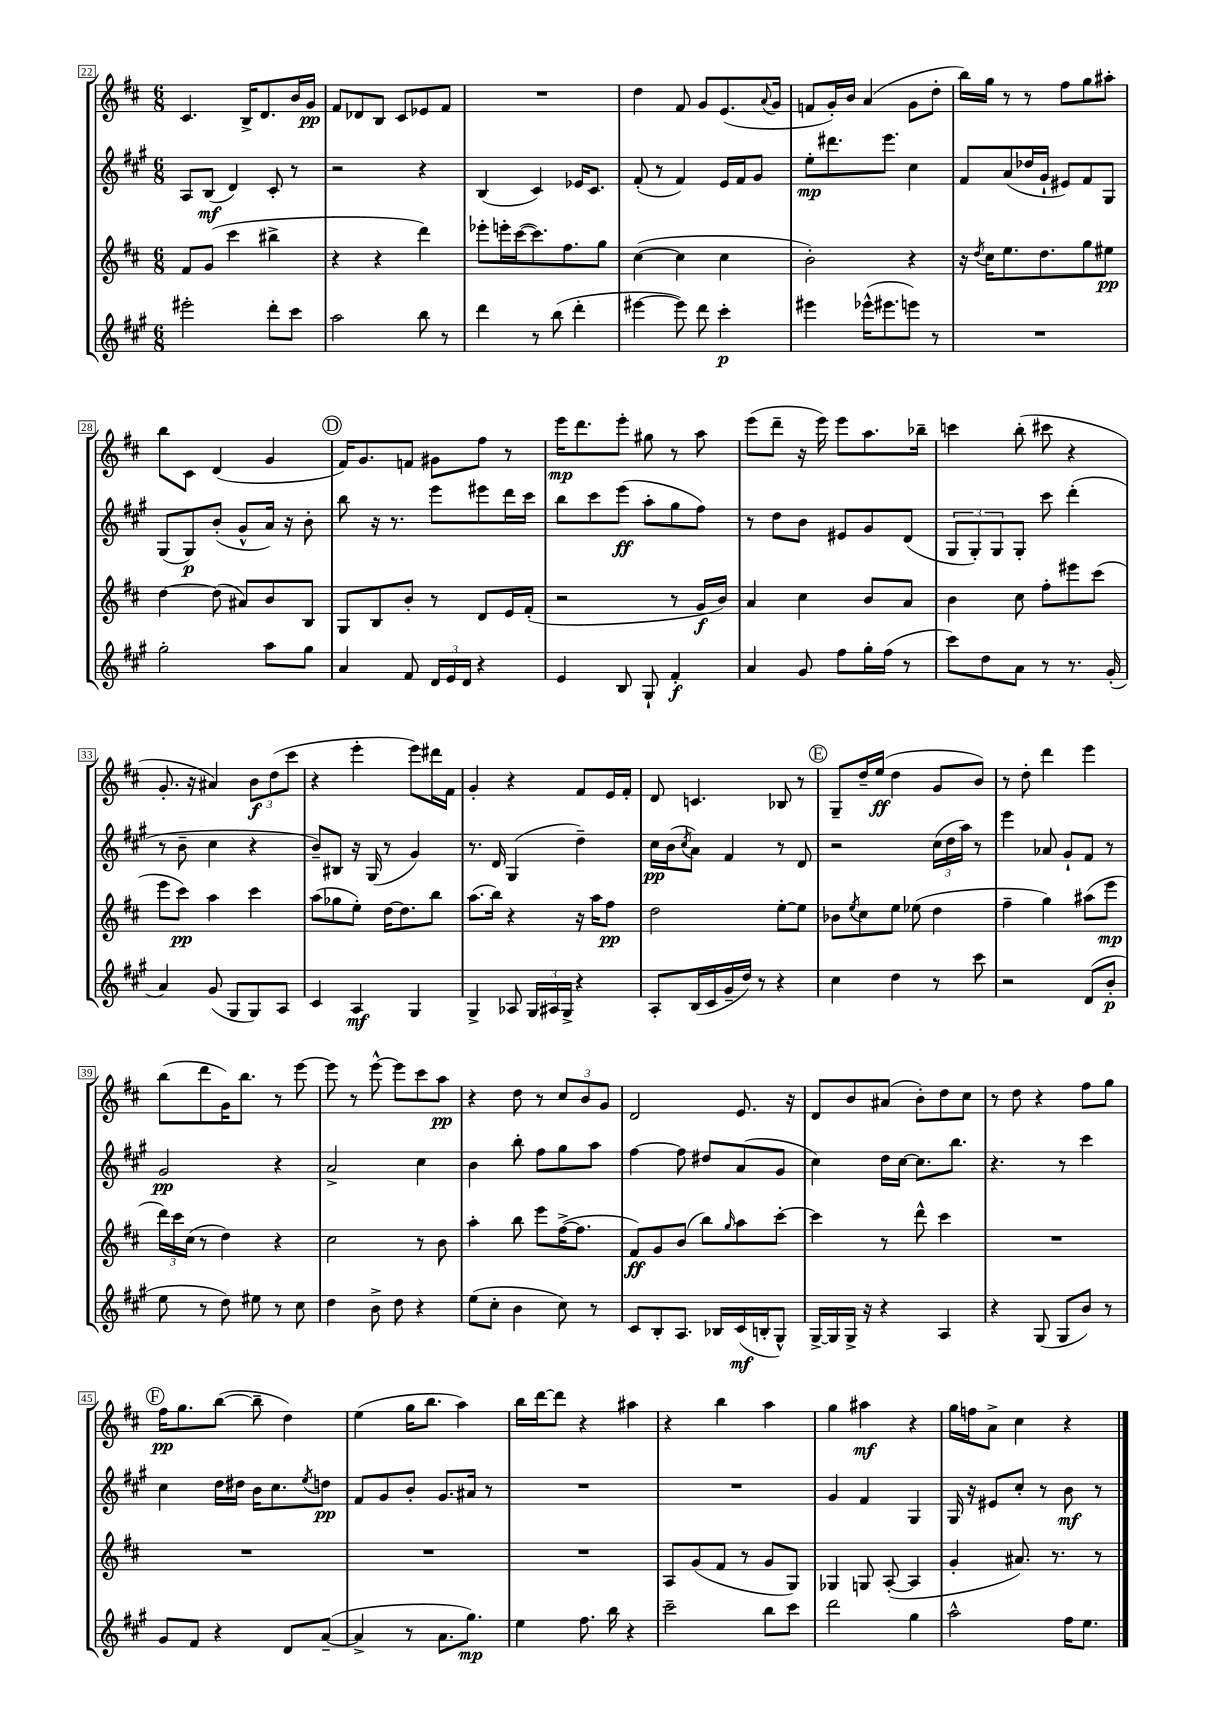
<<
\new StaffGroup <<
\new Staff = "s0" {
    \clef treble \key d \major \numericTimeSignature \time 6/8
    cis'4. b16-> d'8. b'16 g'16\pp |
    fis'8 des'8 b8 cis'8 ees'8 fis'8 |
    R2. |
    d''4 fis'8 g'8 e'8.( \appoggiatura { a'8 } g'16 |
    f'8 g'16-.) b'16 a'4( g'8 d''8-. |
    b''16) g''16 r8 r8 fis''8 g''8 ais''8-. |
    b''8 cis'8 d'4( g'4 |
    \mark \markup { \circle "D" } fis'16) g'8. f'8 gis'8 fis''8 r8 |
    e'''16\mp d'''8. e'''8-. gis''8 r8 a''8 |
    e'''8( d'''8-- r16 e'''16) e'''8 a''8. bes''16-- |
    c'''4 b''8-.( cis'''8 r4 |
    g'8.-. r16 ais'4) \tuplet 3/2 { b'8\f d''8( cis'''8 } |
    r4 e'''4-. e'''8) dis'''16 fis'16 |
    g'4-. r4 fis'8 e'16 fis'16-. |
    d'8 c'4. bes8 r8 |
    \mark \markup { \circle "E" } g8-- d''16-- e''16\ff( d''4 g'8 b'8) |
    r8 d''8-. d'''4 e'''4 |
    b''8( d'''8 g'16) b''8. r8 e'''8~ |
    e'''8 r8 e'''8~-^ e'''8 cis'''8 a''8\pp |
    r4 d''8 r8 \tuplet 3/2 { cis''8 b'8 g'8 } |
    d'2 e'8. r16 |
    d'8 b'8 ais'8( b'8-.) d''8 cis''8 |
    r8 d''8 r4 fis''8 g''8 |
    \mark \markup { \circle "F" } fis''16\pp g''8. b''8~( b''8-- d''4) |
    e''4( g''16 b''8. a''4) |
    b''16 d'''16~ d'''8 r4 ais''4 |
    r4 b''4 a''4 |
    g''4 ais''4\mf r4 |
    g''16 f''16 a'8-> cis''4 r4 \bar "|." |
}
\new Staff = "s1" {
    \clef treble \key a \major \numericTimeSignature \time 6/8
    a8 b8\mf( d'4) cis'8-. r8 |
    r2 r4 |
    b4( cis'4) ees'16 cis'8. |
    fis'8-.( r8 fis'4) e'16 fis'16 gis'8 |
    e''8-.\mp dis'''8. e'''8. cis''4 |
    fis'8 a'8( des''16 gis'16-! eis'8) fis'8 gis8 |
    gis8( gis8\p) b'8-.( gis'8-^ a'16) r16 b'8-. |
    \mark \markup { \circle "D" } b''8 r16 r8. e'''8 eis'''8 d'''16 cis'''16 |
    b''8 cis'''8 e'''8\ff( a''8-. gis''8 fis''8) |
    r8 d''8 b'8 eis'8 gis'8 d'8( |
    \tuplet 3/2 { gis8 gis8-.) gis8 } gis8-. cis'''8 d'''4-.( |
    r8 b'8-- cis''4 r4 |
    b'8--) bis8 r16 gis16( r8 gis'4) |
    r8. d'16 gis4( d''4--) |
    cis''16\pp b'16( \acciaccatura { cis''8 } a'8) fis'4 r8 d'8 |
    \mark \markup { \circle "E" } r2 \tuplet 3/2 { cis''16( d''16 a''16) } r8 |
    e'''4 aes'8 gis'8-! fis'8 r8 |
    gis'2\pp r4 |
    a'2-> cis''4 |
    b'4 b''8-. fis''8 gis''8 a''8 |
    fis''4~ fis''8 dis''8 a'8( gis'8 |
    cis''4) d''16 cis''16~ cis''8. b''8. |
    r4. r8 cis'''4 |
    \mark \markup { \circle "F" } cis''4 d''16 dis''16 b'16 cis''8. \acciaccatura { e''8 } d''8\pp |
    fis'8 gis'8 b'8-. gis'8. ais'16 r8 |
    R2. |
    R2. |
    gis'4 fis'4 gis4 |
    gis16 r16 eis'8 cis''8-. r8 b'8\mf r8 \bar "|." |
}
\new Staff = "s2" {
    \clef treble \key d \major \numericTimeSignature \time 6/8
    fis'8 g'8( cis'''4 bis''4-> |
    r4 r4 d'''4) |
    ees'''8-. e'''16-. cis'''16~( cis'''8.) fis''8. g''8 |
    cis''4~( cis''4 cis''4 |
    b'2-.) r4 |
    r16 \acciaccatura { d''8 } cis''16 e''8. d''8. g''8 eis''8\pp |
    d''4~ d''8( ais'8) b'8 b8 |
    \mark \markup { \circle "D" } g8 b8 b'8-. r8 d'8 e'16 fis'16-.( |
    r2 r8 g'16\f b'16) |
    a'4 cis''4 b'8 a'8 |
    b'4 cis''8 fis''8-. eis'''8 cis'''8( |
    e'''8 cis'''8\pp) a''4 cis'''4 |
    a''8( ges''8 e''8-.) d''16~ d''8. b''8 |
    a''8.( b''16) r4 r16 a''16 fis''8\pp |
    d''2 e''8~-. e''8 |
    \mark \markup { \circle "E" } bes'8 \acciaccatura { e''8 } cis''8 e''8 ees''8( d''4 |
    fis''4-- g''4) ais''8( e'''8\mp |
    \tuplet 3/2 { d'''16) cis'''16 cis''16( } r8 d''4) r4 |
    cis''2 r8 b'8 |
    a''4-. b''8 e'''8 fis''16~->( fis''8. |
    fis'8\ff) g'8 b'8( b''8) \grace { g''16 } a''8 cis'''8~-. |
    cis'''4 r8 d'''8-^ cis'''4 |
    R2. |
    \mark \markup { \circle "F" } R2. |
    R2. |
    R2. |
    a8 g'8( fis'8 r8 g'8 g8) |
    ges4 g8 a8~-.( a4 |
    g'4-. ais'8.) r8. r8 \bar "|." |
}
\new Staff = "s3" {
    \clef treble \key a \major \numericTimeSignature \time 6/8
    eis'''2-. d'''8-. cis'''8 |
    a''2 b''8 r8 |
    d'''4 r8 b''8( d'''4-. |
    eis'''4~ eis'''8) d'''8 cis'''4-.\p |
    eis'''4 ees'''16-^( eis'''8. e'''8) r8 |
    R2. |
    gis''2-. a''8 gis''8 |
    \mark \markup { \circle "D" } a'4 fis'8 \tuplet 3/2 { d'16 e'16 d'16 } r4 |
    e'4 b8 gis8-! fis'4-.\f |
    a'4 gis'8 fis''8 gis''16-. fis''16( r8 |
    cis'''8) d''8 a'8 r8 r8. gis'16-.( |
    a'4) gis'8( gis8 gis8) a8 |
    cis'4 a4\mf gis4 |
    gis4-> aes8 \tuplet 3/2 { gis16 ais16 gis16-> } r4 |
    a8-. b16( cis'16 gis'16-- d''16) r8 r4 |
    \mark \markup { \circle "E" } cis''4 d''4 r8 cis'''8 |
    r2 d'8( b'8-.\p |
    e''8 r8 d''8) eis''8 r8 cis''8 |
    d''4 b'8-> d''8 r4 |
    e''8( cis''8-. b'4 cis''8) r8 |
    cis'8 b8-. a8. bes16 cis'16\mf( b16-. gis8-^) |
    gis16~-> gis16 gis16-> r16 r4 a4 |
    r4 gis8( gis8 b'8) r8 |
    \mark \markup { \circle "F" } gis'8 fis'8 r4 d'8 a'8~--( |
    a'4-> r8 a'8. gis''8.\mp) |
    e''4 fis''8. b''16 r4 |
    cis'''2-- b''8 cis'''8 |
    d'''2 gis''4 |
    a''2-^ fis''16 e''8. \bar "|." |
}
>>
>>
\layout { \context { \Score currentBarNumber = #22 \override BarNumber.stencil = #(make-stencil-boxer 0.1 0.3 ly:text-interface::print) } }
